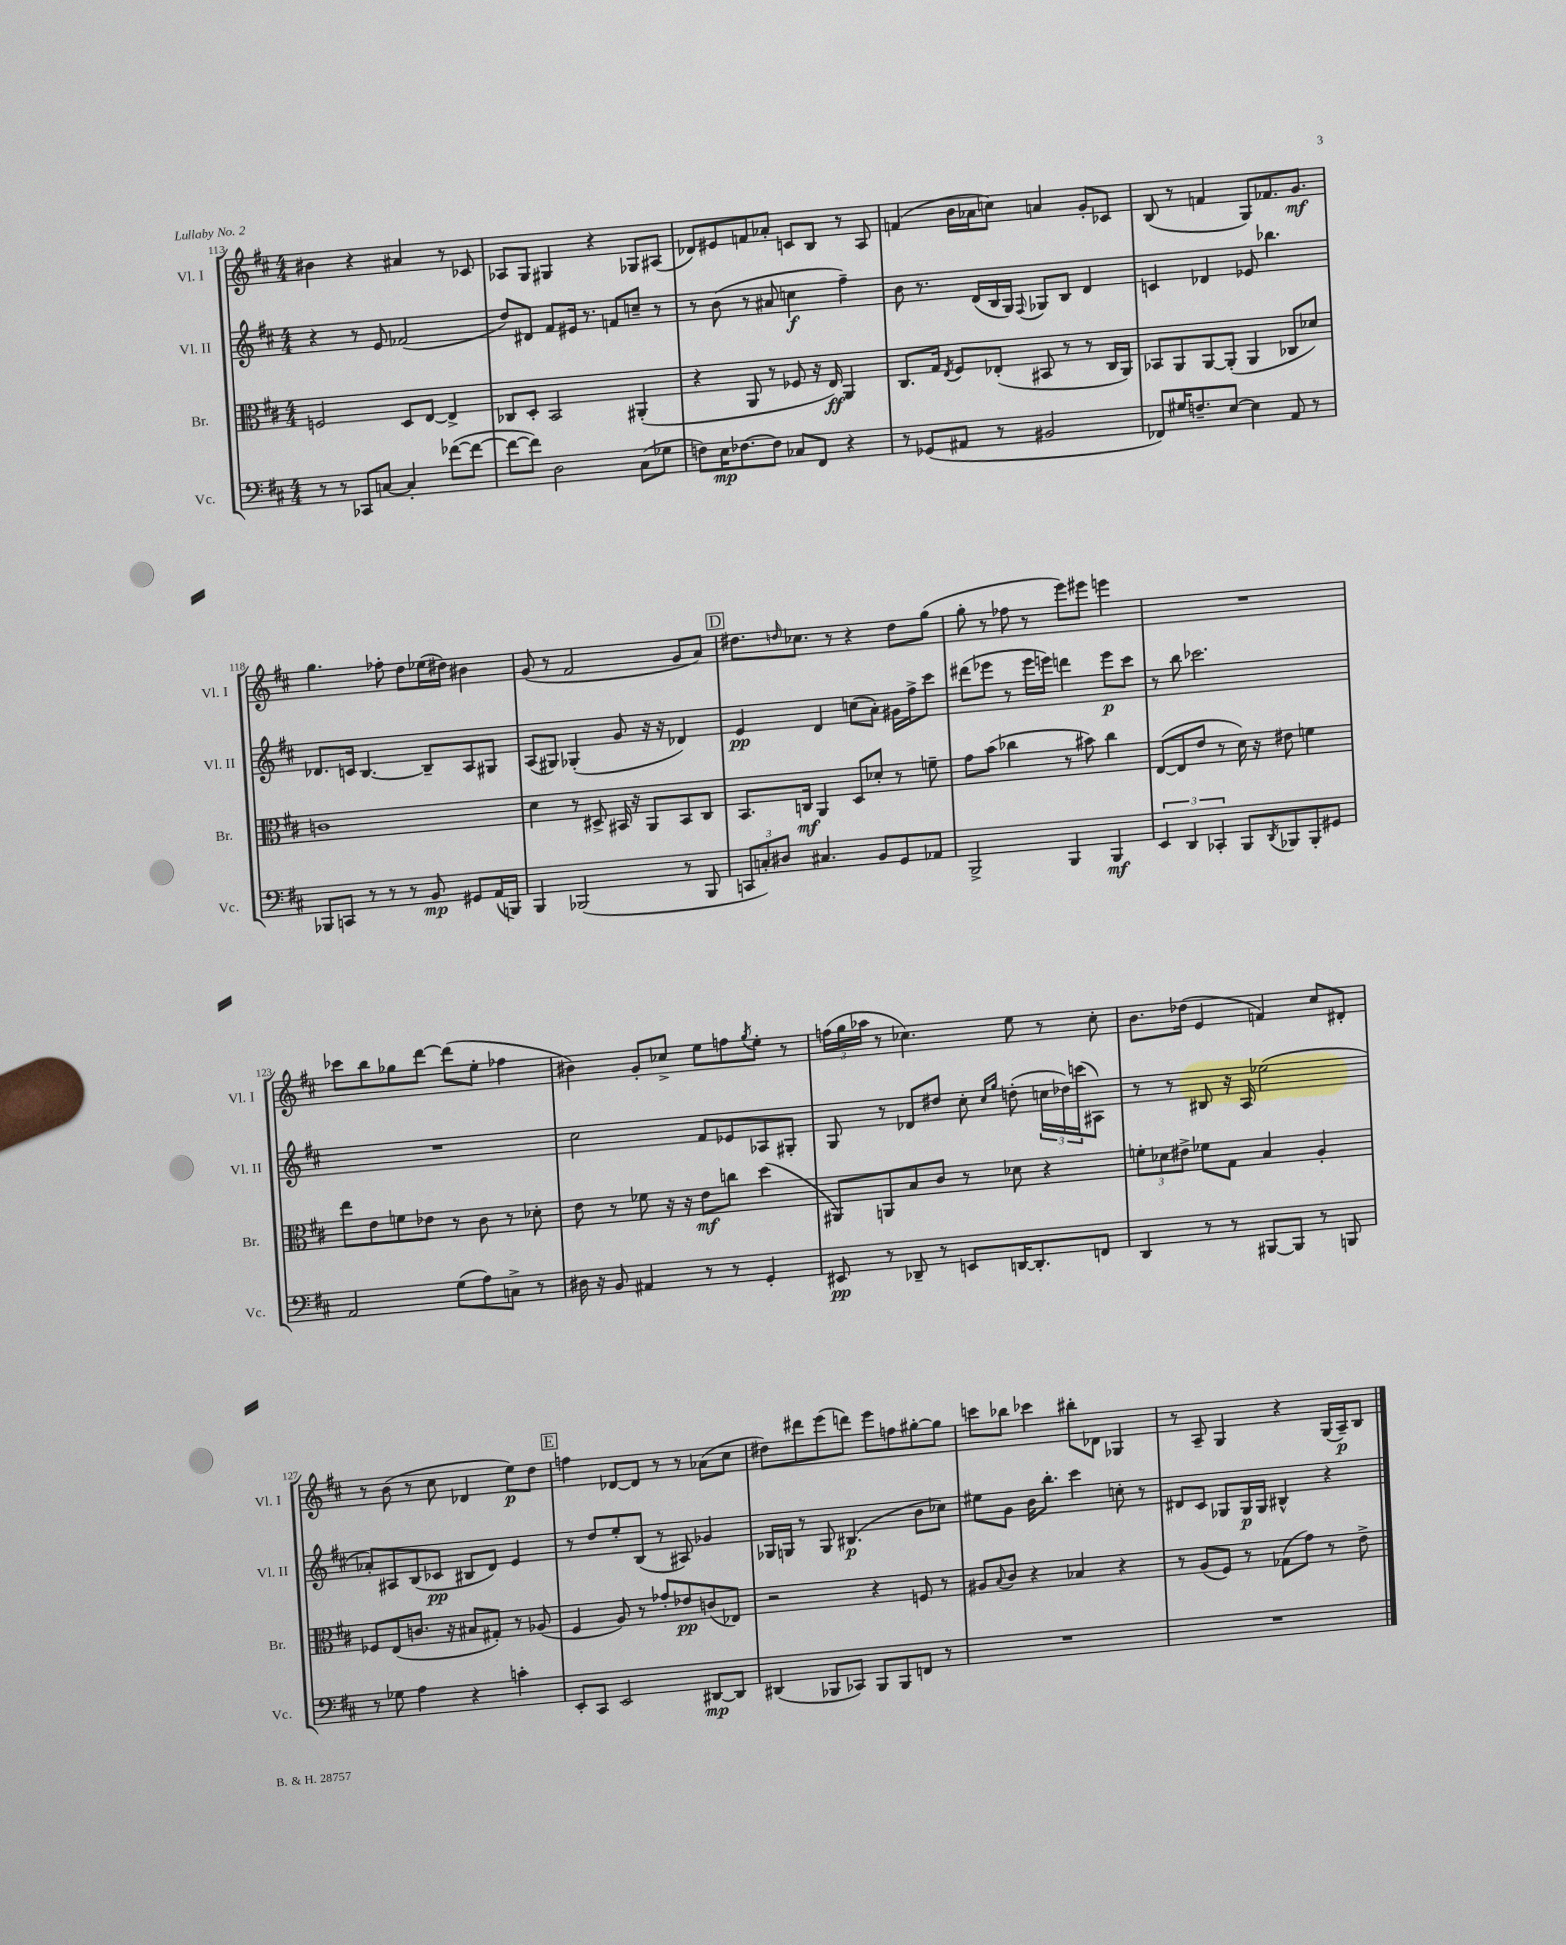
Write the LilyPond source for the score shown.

<<
\new StaffGroup <<
\new Staff = "s0" \with { instrumentName = "Vl. I" shortInstrumentName = "Vl. I" } {
    \clef treble \key d \major \numericTimeSignature \time 4/4
    bis'4 r4 ais'4 r8 ces'8 |
    aes8 g8 gis4 r4 ges8 ais8( |
    des'8) eis'8 f'8 aes'8-. c'8 b8 r8 a8 |
    f'4( b'16 aes'16 c''8) a'4 g'8-. ces'8 |
    b8( r8 f'4 g8) fes'8. g'8.\mf |
    g''4. fes''8-. d''8 ees''16( dis''16) bis'4 |
    g'8( r8 fis'2 g'8 a'8) |
    \mark \markup { \box "D" } dis''8. \grace { d''16 } ces''8. r8 r4 d''8 g''8( |
    g''8-. r8 fes''8 r8 e'''8) eis'''8 e'''4 |
    R1 |
    ces'''8 b''8 ges''8 d'''8~ d'''8( e''8-. fes''4 |
    bis'4) g'8-. ces''8-> e''8 f''8 \acciaccatura { g''8 } e''8-. r8 |
    \tuplet 3/2 { f''16( g''16 aes''16 } r8 ces''4.) e''8 r8 ces''8-. |
    b'8. des''16( e'4 f'4) cis''8 dis'8-. |
    r8 b'8( r8 cis''8 des'4 e''8\p) d''8 |
    \mark \markup { \box "E" } f''4 des'8~ des'8 r8 r8 aes'8( cis''8 |
    dis''8) dis'''8 e'''8( d'''8) e'''8 f''8 gis''8~-. gis''8 |
    c'''8 bes''8 ces'''4 bis''8-. des'8 ges4 |
    r8 a8-- g4 r4 g16( a16--\p) b8 \bar "|." |
}
\new Staff = "s1" \with { instrumentName = "Vl. II" shortInstrumentName = "Vl. II" } {
    \clef treble \key d \major \numericTimeSignature \time 4/4
    r4 r8 e'8 fes'2( |
    d''8) dis'8 fis'8 eis'16 r8. f'8 c''8-- r8 |
    r8 b'8( r8 ais'8 c''4\f fis''4--) |
    b'8 r8. d'16( b16 g16) \appoggiatura { fis8 } ges8 b8 d'4 |
    c'4 des'4 ees'8 bes''4. |
    des'8. c'16 b4.~ b8-- a8 gis8 |
    a8( gis8) ges4-.( g'8 r16 r16 des'4) |
    \mark \markup { \box "D" } e'4\pp d'4 c''8( a'8-.) gis'16 fis''16-> cis'''8 |
    dis'''8( ees'''8 r8 ees'''16 e'''16) d'''4 e'''8\p cis'''8 |
    r8 b''8 ces'''2. |
    R1 |
    cis''2 fis'8 ees'8 aes8 gis8-. |
    g8 r8 des'8 dis''8 cis''8-. \grace { cis''16 g''16 } d''8-.( \tuplet 3/2 { c''16 des''16) c'''16( } ais8) |
    r8 r8 bis8 r16 a16 ees''2( |
    aes'8-.) ais8 b8( ces'8\pp bis8 d'8) e'4 |
    \mark \markup { \box "E" } r8 d''8 e''8-. b8( r8 ais8) ges'4 |
    ges16 g16 r8 g8 bis4.\p( b'8 ces''8) |
    eis''8 g'8 b'16 b''8.-. cis'''4 c''8-. r8 |
    dis'8 cis'8 ges8 ges16\p ges16 bis4-^ r4 \bar "|." |
}
\new Staff = "s2" \with { instrumentName = "Br." shortInstrumentName = "Br." } {
    \clef alto \key d \major \numericTimeSignature \time 4/4
    f2 d8 e8~ e4-> |
    ces8 d8-. b,2 ais,4-.( |
    r4 a,8 r8 fes8 r16 e16\ff) a,4 |
    cis8. g16 \acciaccatura { e8 } fis8 ees8-.( bis,8 r8 r8 cis16 a,16) |
    bes,8 a,8 a,8~ a,8-.( a,4 ces8 des'8) |
    c'1 |
    d'4 r8 dis8-> bis,16 r16 a,8 bis,8 cis8 |
    \mark \markup { \box "D" } b,8. c16\mf a,4 d8 des'8-. r8 f'8-- |
    g'8 b'8( ces''4 r8 bis'8) ces''4 |
    e8~( e8 e'8 r8 d'16) r16 eis'8 f'4 |
    e''8 e'8 f'8 ees'8 r8 cis'8 r8 des'8-. |
    e'8 r8 fes'8 r16 r16 e'8\mf c''8 d''4( |
    ais,8) a,8 b8 cis'8 r8 des'8 r4 |
    \tuplet 3/2 { f'8-. des'8 eis'8-> } fes'8 g8 b4 a4-. |
    fes8 e8( c'8. r16 bis8 gis8-.) r8 aes8( |
    \mark \markup { \box "E" } fis4 a8) r8 ges'8-. ees'8\pp c'8( ees8) |
    r2 r4 f8 r8 |
    ais8 \appoggiatura { b8 } cis'8 r4 bes4 r4 |
    r8 a8( fis8) r8 ges8( g'8) r8 e'8-> \bar "|." |
}
\new Staff = "s3" \with { instrumentName = "Vc." shortInstrumentName = "Vc." } {
    \clef bass \key d \major \numericTimeSignature \time 4/4
    r8 r8 ces,8 c8~ c4-. fes'8~( fes'8~ |
    fes'8~ fes'8) d2 cis8( ges8 |
    f8) e16\mp fes8.~ fes8 ces8 fis,8 r4 |
    r8 ges,8( ais,8 r8 bis,2 |
    fes,8) gis16 f8.-- e8~ e4 a,8 r8 |
    bes,,8 c,8 r8 r8 r8 b,8\mp gis,8 a,16( b,,16) |
    b,,4 bes,,2( r8 bes,,8 |
    \mark \markup { \box "D" } \tuplet 3/2 { c,8 c8-.) dis8 } cis4. b,8 g,8 aes,8 |
    b,,2-> b,,4 b,,4\mf |
    \tuplet 3/2 { e,4 d,4 ces,4-. } b,,8 \acciaccatura { d,8 } bes,,8 bes,,8-. gis,8 |
    a,2 g8( a8) c8-> r8 |
    dis16 r16 b,8 ais,4 r8 r8 g,4-. |
    eis,8\pp r8 des,8-- r8 e,8 d,16~ d,8.-. f,8 |
    d,4 r8 r8 bis,,8~ bis,,8 r8 b,,8 |
    r8 ges8 a4 r4 c'4-. |
    \mark \markup { \box "E" } e,8-. cis,8 e,2 dis,8~\mp dis,8 |
    dis,4( bes,,8 ces,8) bes,,8 bes,,8 f,8 r8 |
    R1 |
    R1 \bar "|." |
}
>>
>>
\layout { \context { \Score currentBarNumber = #113 } }
